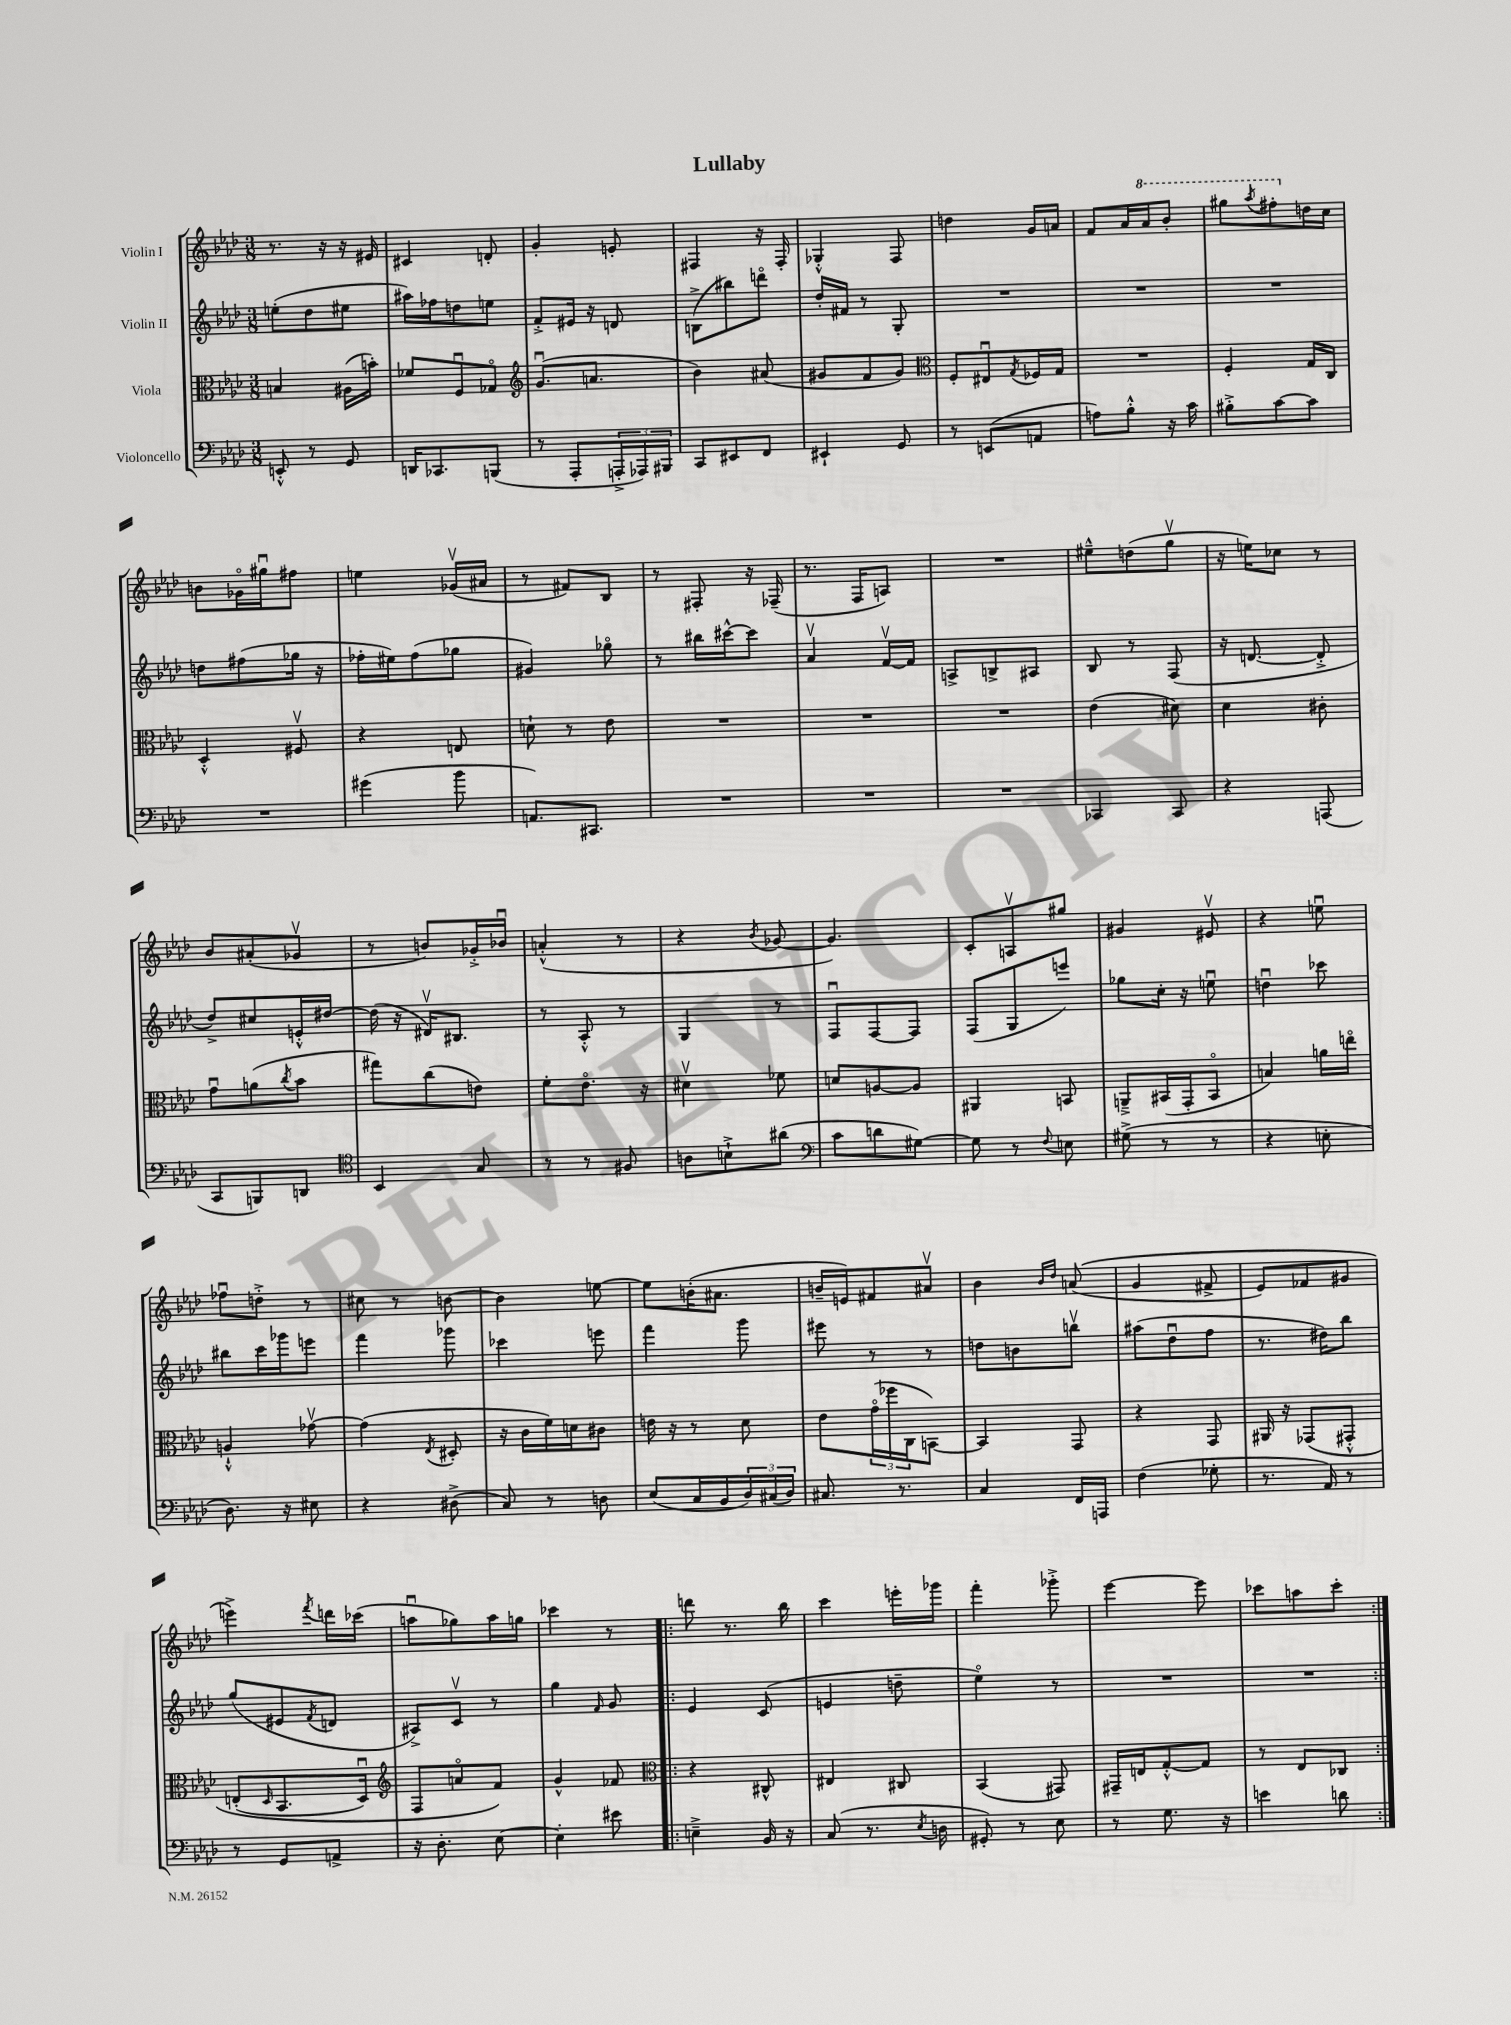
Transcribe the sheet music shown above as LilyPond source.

\header { title = "Lullaby" }
<<
\new StaffGroup <<
\new Staff = "s0" \with { instrumentName = "Violin I" } {
    \clef treble \key aes \major \numericTimeSignature \time 3/8
    r8. r16 r16 eis'16 |
    cis'4 d'8-. |
    g'4-. e'8-. |
    fis4 r16 fis16-. |
    ges4-.-^ f8 |
    d''4 g'16 a'16 |
    f'8 aes'16 \ottava #1 aes''16 bes''8-. |
    gis'''8 \acciaccatura { aes'''8 } fis'''8-. \ottava #0 d''16 c''16 |
    b'8 ges'16\flageolet gis''16\downbow fis''8 |
    e''4 ges'16\upbow( ais'16 |
    r8 fis'8) bes8 |
    r8 fis8-. r16 fes16--( |
    r8. f16 a8) |
    R4. |
    eis''8---^ d''8( g''8\upbow |
    r16 e''16) ces''8 r8 |
    bes'8 ais'8-.( ges'8\upbow |
    r8 b'8) ges'16-.-> bes'16\downbow |
    a'4-.-^( r8 |
    r4 \acciaccatura { bes'8 } ges'8~ |
    ges'4.) |
    c'8-. a8\upbow gis''8 |
    gis'4 eis'8\upbow |
    r4 e''8\downbow |
    fes''8\downbow d''8-.-> r8 |
    cis''8 r8 b'8~ |
    b'4 e''8~ |
    e''8 b'16-.( ais'8. |
    b'16-- e'16) fis'8 ais'8\upbow |
    bes'4 \grace { bes'16 des''16 } a'8(\( |
    g'4 fis'8-> |
    ees'8) fes'8 gis'8 |
    e'''4->\) \acciaccatura { f'''8 } d'''16 ces'''16( |
    a''8\downbow ges''8) a''16 g''16 |
    ces'''4 r8 |
    \repeat volta 2 { d'''8 r8. bes''16 |
    c'''4 e'''16-. ges'''16 |
    f'''4-. ges'''8-.-> |
    ees'''4~ ees'''8 |
    ces'''8 a''8 ces'''8-. | }
}
\new Staff = "s1" \with { instrumentName = "Violin II" } {
    \clef treble \key aes \major \numericTimeSignature \time 3/8
    e''8-.( des''8 eis''8 |
    ais''16) fes''16 d''8 e''8 |
    f'8-.-> eis'16 r16 d'8 |
    b8->( bis''8) d'''8\flageolet |
    des''16-. fis'16 r8 g8-. |
    R4. |
    R4. |
    R4. |
    d''8 fis''8( ges''16 r16 |
    fes''16-. eis''16) fes''8( ges''8 |
    gis'4) ges''8\flageolet |
    r8 bis''16 cis'''16~-^ cis'''8 |
    aes'4\upbow f'16~\upbow f'16 |
    a8-> b8-> ais8 |
    bes8 r8 f8( |
    r16 d'8.~ d'8-.-> |
    des''8->) cis''8 e'16-.-^ dis''16~ |
    dis''16( r16 dis'16\upbow) bis8. |
    r8 aes8-.-^ r8 |
    g4 r8 |
    f8\downbow f8~ f8 |
    f8( g8 e'''8) |
    ges''8 c''16-. r16 e''8\downbow |
    d''4\downbow ces'''8 |
    bis''8 c'''16 ges'''16 e'''8 |
    f'''4 ges'''8 |
    ces'''4 e'''8 |
    f'''4 g'''8 |
    eis'''8 r8 r8 |
    d''8 b'8 b''8\upbow |
    ais''8( des''8\downbow f''8 |
    r8. dis''16) bes''8 |
    g''8( eis'8 \acciaccatura { f'8 } d'8 |
    ais8->) c'8\upbow r8 |
    g''4 \grace { f'16 } g'8 |
    \repeat volta 2 { ees'4 c'8( |
    e'4 d''8-- |
    ees''4\flageolet) r8 |
    R4. |
    R4. | }
}
\new Staff = "s2" \with { instrumentName = "Viola" } {
    \clef alto \key aes \major \numericTimeSignature \time 3/8
    b4 ais16( b'16-.) |
    fes'8 f8\downbow ges8\flageolet |
    \clef treble g'8.\downbow( a'8. |
    bes'4) ais'8( |
    gis'8 f'8 gis'8) |
    \clef alto f8-. eis8\downbow \acciaccatura { g8 } fes16 g16 |
    R4. |
    f4-. g16 c16 |
    des4-.-^ fis8\upbow |
    r4 e8 |
    d'8-! r8 ees'8 |
    R4. |
    R4. |
    R4. |
    ees'4( dis'8) |
    des'4 cis'8-. |
    g'8\downbow a'8( \acciaccatura { c''8 } bes'8 |
    gis''8) c''8( e'8) |
    f'8-. ees'8.\flageolet r16 |
    dis'4\upbow fes'8 |
    d'8 a8~ a8 |
    ais,4 b,8 |
    a,8---> bis,16( g,16-. bis,8\flageolet |
    b4) a'16 e''16\flageolet |
    a4-!-^ ges'8~\upbow |
    ges'4( \acciaccatura { ees8 } dis8-. |
    r16 c'16 f'16) d'16 cis'8 |
    e'16 r16 r8 des'8 |
    ees'8 \tuplet 3/2 { g'16\flageolet( fes''16 c16 } b,8~) |
    b,4 g,8 |
    r4 g,8 |
    ais,16 r16 ges,8\( gis,8-.-^ |
    e8-.( \grace { des16 } bes,8. des16\downbow) |
    \clef treble f8 a'8\flageolet f'8\) |
    g'4-^ fes'8 |
    \repeat volta 2 { \clef alto r4 cis8-^ |
    eis4 cis8 |
    bes,4( gis,8) |
    gis,16-- e16 g8~-.-^ g8 |
    r8 ees8 ces8 | }
}
\new Staff = "s3" \with { instrumentName = "Violoncello" } {
    \clef bass \key aes \major \numericTimeSignature \time 3/8
    e,8-.-^ r8 g,8 |
    d,16 ces,8. b,,8( |
    r8 aes,,8-. \tuplet 3/2 { a,,16-.-> aes,,16) bis,,16 } |
    c,8 eis,8 f,8 |
    eis,4-! g,8 |
    r8 e,8( a,8 |
    a8) bes8-.-^ r16 c'16 |
    bis8-.-> c'8~ c'8 |
    R4. |
    gis'4( bes'8 |
    a,8.) cis,8. |
    R4. |
    R4. |
    R4. |
    ces,4 ces,8 |
    r4 a,,8( |
    c,8 b,,8) d,8 |
    \clef tenor bes,4 g8 |
    r8 r8 fis8 |
    a8 b8-!-> ais'8( |
    \clef bass c'8 d'8 gis8~) |
    gis8 r8 \appoggiatura { f8 } e8 |
    gis8->( r8 r8 |
    r4 e8-. |
    des8.) r16 eis8 |
    r4 dis8->( |
    c8) r8 d8 |
    ees8( c16 bes,16 \tuplet 3/2 { des16) cis16( des16) } |
    cis8. r8. |
    c4 f,16 a,,16 |
    f4( ges8-. |
    r8. aes,16) r8 |
    r8 g,8 a,8-> |
    r16 des8.-. ees8~ |
    ees4-. eis'8 |
    \repeat volta 2 { e4---> bes,16 r16 |
    c8( r8. \acciaccatura { ees8 } d16 |
    gis,8-.) r8 ees8 |
    r8 g8. r16 |
    e'4 d'8 | }
}
>>
>>
\layout { \context { \Score \remove "Bar_number_engraver" } }
